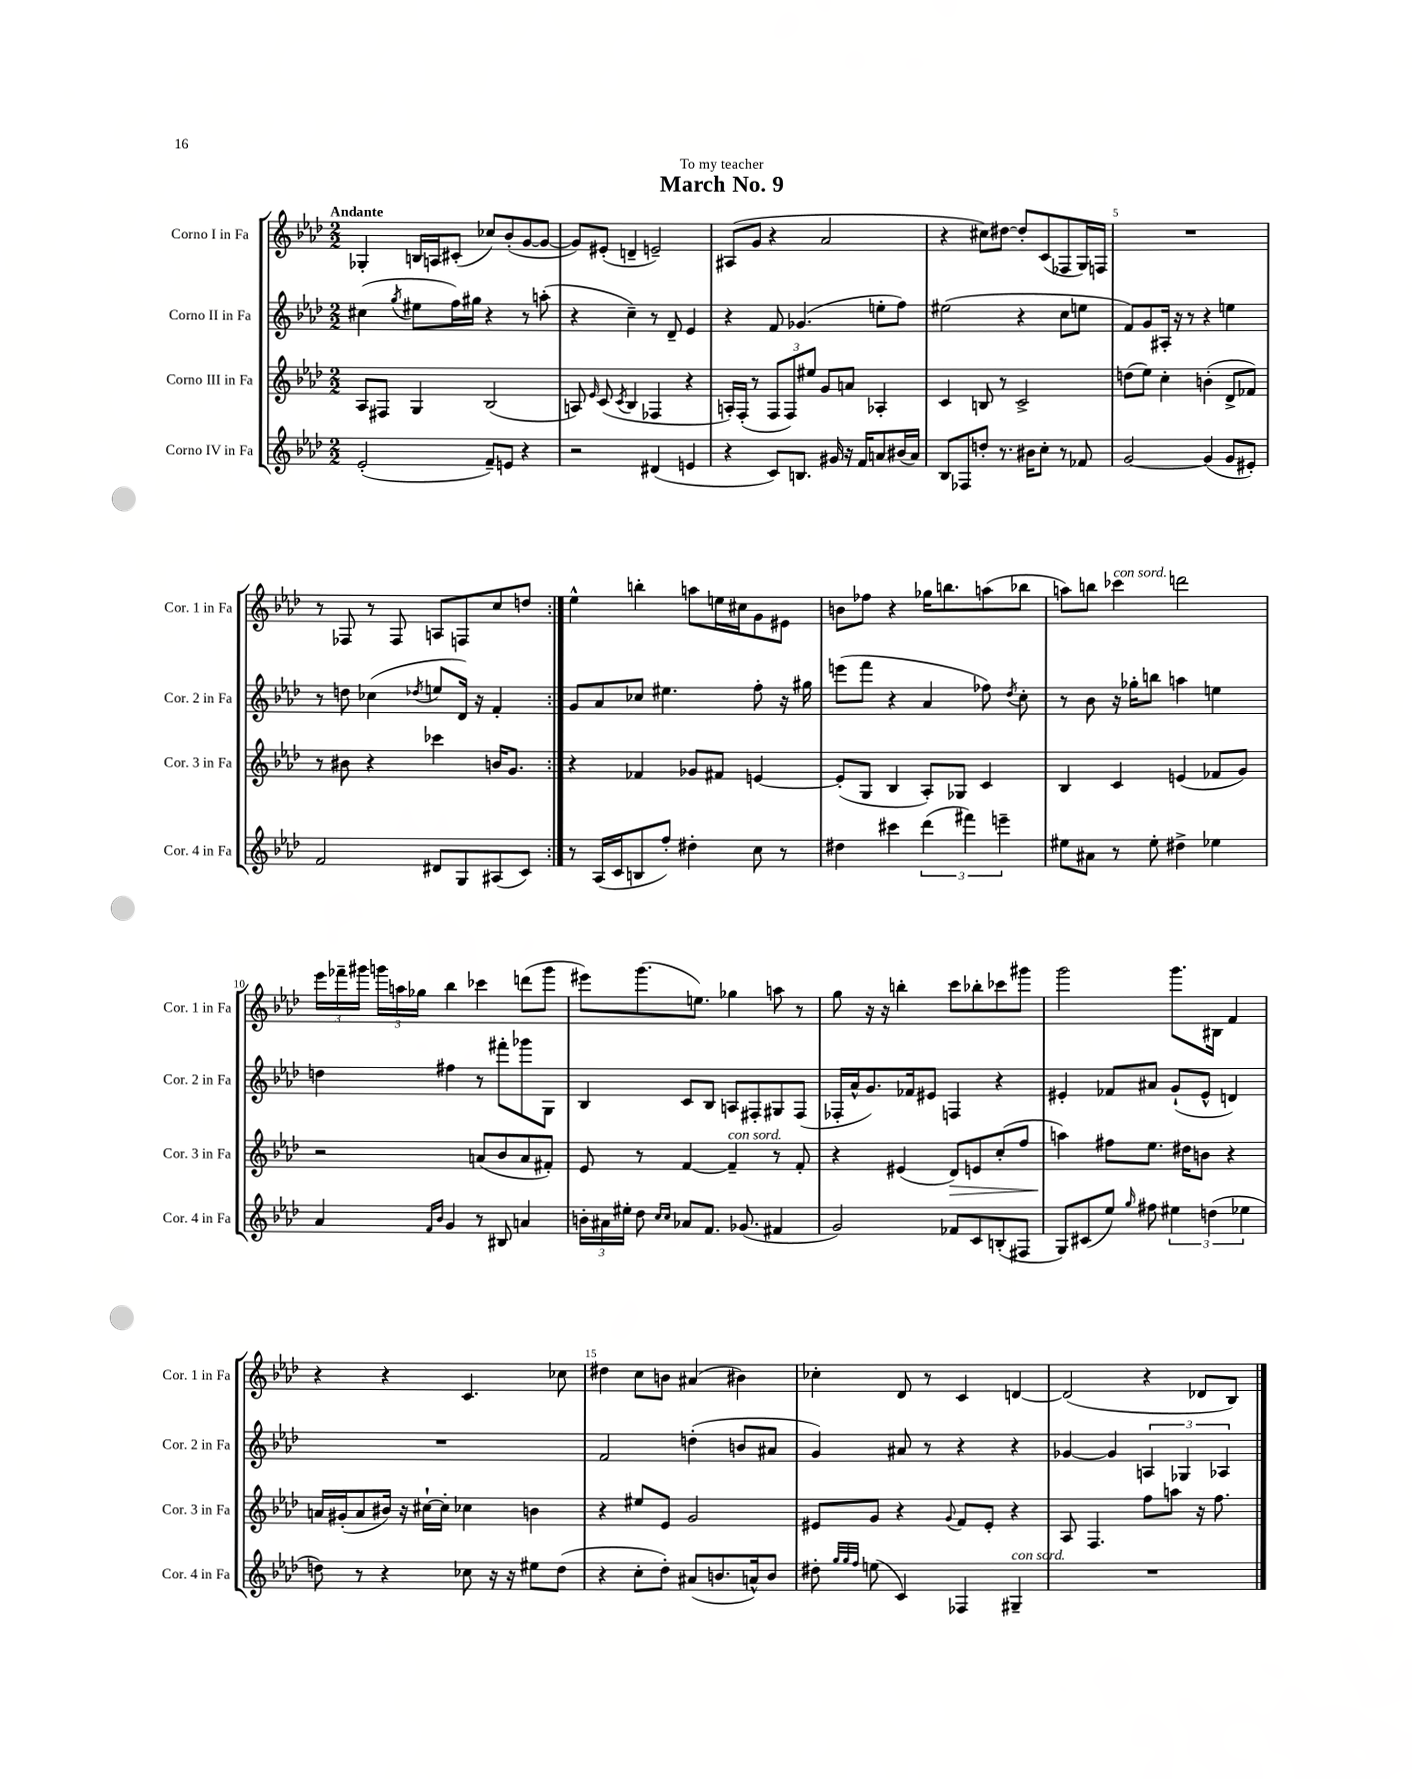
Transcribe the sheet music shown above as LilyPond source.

\header { title = "March No. 9" dedication = "To my teacher" }
<<
\new StaffGroup <<
\new Staff = "s0" \with { instrumentName = "Corno I in Fa" shortInstrumentName = "Cor. 1 in Fa" } {
    \clef treble \key aes \major \numericTimeSignature \time 2/2 \tempo "Andante"
    \autoBeamOff \repeat volta 2 { ges4-. b16[ a16 cis'8]-.( ces''8[) bes'8-.( g'8~ g'8]~ |
    g'8[) eis'8]-.( d'4-- e'2--) |
    ais8[( g'8] r4 aes'2 |
    r4 cis''8[) dis''8]~ dis''8[-. c'8( fes8 g16) f16] |
    R1 |
    r8 fes8 r8 fes8 a8[ f8 c''8 d''8] | }
    ees''4-^ b''4-. a''8[ e''16 cis''16 g'8 eis'8] |
    b'8[ fes''8] r4 ges''16[ b''8. a''8( bes''8] |
    a''8[) b''8] ces'''4^\markup { \italic "con sord." } d'''2 |
    \tuplet 3/2 { ees'''16[ fes'''16-- gis'''16] } \tuplet 3/2 { g'''16[ a''16 ges''16] } bes''4 ces'''4 d'''8[( g'''8] |
    eis'''8[) g'''8.( e''8.]) ges''4 a''8 r8 |
    g''8 r16 r16 b''4-. c'''8[ bes''8-. ces'''8 gis'''8] |
    g'''2 g'''8.[ bis16] f'4 |
    r4 r4 c'4. ces''8 |
    dis''4 c''8[ b'8] ais'4( bis'4) |
    ces''4-. des'8 r8 c'4 d'4~ |
    d'2( r4 des'8[ bes8]) \bar "|." |
}
\new Staff = "s1" \with { instrumentName = "Corno II in Fa" shortInstrumentName = "Cor. 2 in Fa" } {
    \clef treble \key aes \major \numericTimeSignature \time 2/2
    \autoBeamOff \repeat volta 2 { cis''4( \acciaccatura { g''8 } eis''8[ f''16) gis''16] r4 r8 a''8-.( |
    r4 c''4--) r8 des'8-- ees'4 |
    r4 f'8 ges'4.( e''8[-. f''8]) |
    eis''2( r4 c''8[ e''8] |
    f'8[) g'8 ais16]-. r16 r8 r4 e''4 |
    r8 d''8 ces''4( \acciaccatura { des''8 } e''8[ des'16]) r16 f'4-. | }
    g'8[ aes'8 ces''8] eis''4. f''8-. r16 gis''16 |
    e'''8[( f'''8] r4 aes'4 fes''8) \acciaccatura { des''8 } c''8-. |
    r8 bes'8 r16 ges''16[-. b''8] a''4 e''4 |
    d''4 fis''4 r8 fis'''8[-. ges'''8 g8] |
    bes4 c'8[ bes8] a8[ fis8-. gis8 fis8]( |
    fes16[-. aes'16-^ g'8.) fes'16 eis'8] f4 r4 |
    eis'4-. fes'8[ ais'8] g'8[-!( eis'8]-^ d'4) |
    R1 |
    f'2 d''4-.( b'8[ ais'8] |
    g'4) ais'8 r8 r4 r4 |
    ges'4~ ges'4 \tuplet 3/2 { a4 ges4 aes4 } \bar "|." |
}
\new Staff = "s2" \with { instrumentName = "Corno III in Fa" shortInstrumentName = "Cor. 3 in Fa" } {
    \clef treble \key aes \major \numericTimeSignature \time 2/2
    \autoBeamOff \repeat volta 2 { aes8[ fis8] g4 bes2( |
    a8) \grace { ees'16 } c'8( \acciaccatura { c'8 } bes4 fes4 r4 |
    a16[-.) f16]-.( r8 \tuplet 3/2 { f8[ f8) eis''8] } g'8[ a'8] aes4-. |
    c'4 b8 r8 c'2-> |
    d''8[( ees''8]) c''4-. b'4-.( des'8[-> fes'8]) |
    r8 bis'8 r4 ces'''4 b'16[ g'8.] | }
    r4 fes'4 ges'8[ fis'8] e'4~ |
    e'8[-.( g8] bes4 aes8[-.) ges8] c'4 |
    bes4 c'4 e'4( fes'8[ g'8]) |
    r2 a'8[( bes'8 a'8 fis'8]-.) |
    ees'8 r8 f'4~ f'4--^\markup { \italic "con sord." } r8 f'8-. |
    r4 eis'4( des'8[\>) e'8 c''8-.( f''8] |
    a''4\!) fis''8[ ees''8.] dis''16[ b'8] r4 |
    a'16[ gis'16-.( a'8 bis'16]) r16 cis''16[~-! cis''16]-. ces''4 b'4 |
    r4 eis''8[ ees'8] g'2 |
    eis'8[ g'8] r4 \appoggiatura { g'8 } f'8[ eis'8]-. r4 |
    aes8 f4. f''8[ a''8] r16 f''8. \bar "|." |
}
\new Staff = "s3" \with { instrumentName = "Corno IV in Fa" shortInstrumentName = "Cor. 4 in Fa" } {
    \clef treble \key aes \major \numericTimeSignature \time 2/2
    \autoBeamOff \repeat volta 2 { ees'2-.( f'8[--) e'8] r4 |
    r2 dis'4( e'4 |
    r4 c'8[) b8.] gis'16 r16 f'16[ a'8 bis'16( a'16]) |
    bes8[ fes8 d''8]-. r8. bis'16[ c''8]-. r8 fes'8 |
    g'2~ g'4( g'8[ eis'8]-.) |
    f'2 dis'8[ g8 ais8( c'8]) | }
    r8 aes16[( c'16 b8 f''8]-.) dis''4-. c''8 r8 |
    dis''4 cis'''4 \tuplet 3/2 { des'''4( fis'''4) e'''4-- } |
    eis''8[ ais'8] r8 eis''8-. dis''4-> ees''4 |
    aes'4 \grace { f'16[ bes'16] } g'4 r8 bis8 a'4 |
    \tuplet 3/2 { b'16[-. ais'16 eis''16]-. } des''8 \grace { c''16[ c''16] } aes'8[ f'8.] ges'8.( fis'4 |
    g'2) fes'8[ c'8 b8-.( fis8] |
    g8[) cis'8( ees''8]) \grace { g''16 } fis''8 \tuplet 3/2 { eis''4 d''4( ees''4 } |
    d''8) r8 r4 ces''8 r16 r16 eis''8[ d''8]( |
    r4 c''8[-. des''8]-.) ais'8[( b'8. a'16-^) b'8] |
    dis''8-. \grace { g''32[ g''32 f''32] } e''8( c'4) fes4 gis4--^\markup { \italic "con sord." } |
    R1 \bar "|." |
}
>>
>>
\layout { \context { \Score \override BarNumber.break-visibility = ##(#f #t #t) barNumberVisibility = #(every-nth-bar-number-visible 5) } }
